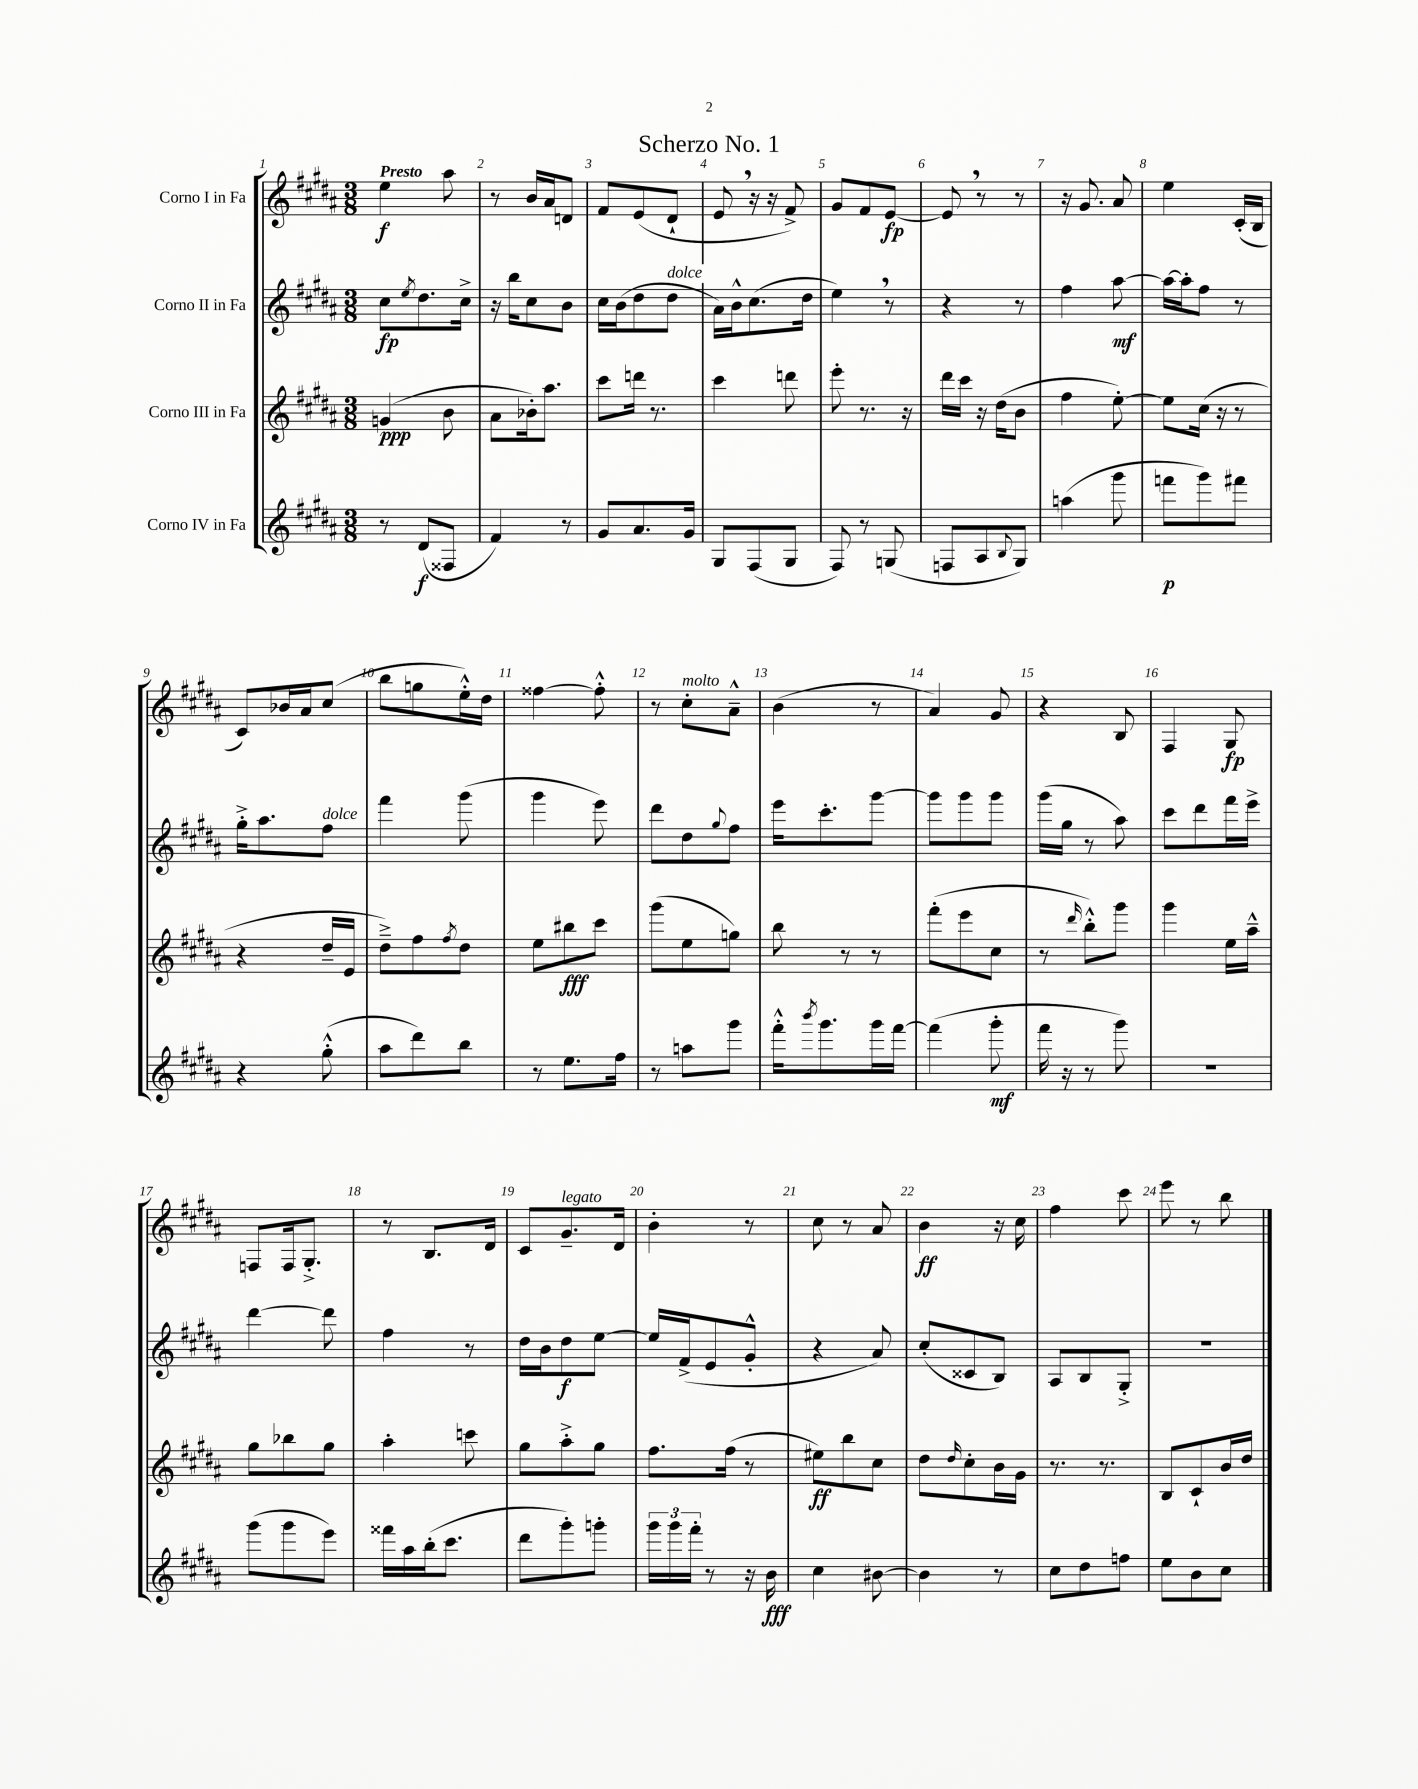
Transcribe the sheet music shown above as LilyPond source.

\header { title = "Scherzo No. 1" }
<<
\new StaffGroup <<
\new Staff = "s0" \with { instrumentName = "Corno I in Fa" } {
    \clef treble \key b \major \numericTimeSignature \time 3/8 \tempo "Presto"
    e''4\f ais''8 |
    r8 b'16 ais'16 d'8 |
    fis'8 e'8( dis'8-! |
    e'8 \breathe r16 r16 fis'8->) |
    gis'8 fis'8 e'8~\fp |
    e'8 \breathe r8 r8 |
    r16 gis'8. ais'8 |
    e''4 cis'16-.( b16 |
    cis'8) bes'16 ais'16 cis''8( |
    b''8 g''8 e''16-.-^) dis''16 |
    fisis''4~ fisis''8-.-^ |
    r8 cis''8-.^\markup { \italic "molto" } ais'8---^ |
    b'4( r8 |
    ais'4) gis'8 |
    r4 b8 |
    fis4 gis8\fp |
    f8 f16 gis8.-.-> |
    r8 b8. dis'16 |
    cis'8 gis'8.--^\markup { \italic "legato" } dis'16 |
    b'4-. r8 |
    cis''8 r8 ais'8 |
    b'4\ff r16 cis''16 |
    fis''4 cis'''8 |
    e'''8 r8 b''8 \bar "|." |
}
\new Staff = "s1" \with { instrumentName = "Corno II in Fa" } {
    \clef treble \key b \major \numericTimeSignature \time 3/8
    cis''8\fp \acciaccatura { e''8 } dis''8. cis''16-> |
    r16 b''16 cis''8 b'8 |
    cis''16 b'16( dis''8 dis''8^\markup { \italic "dolce" } |
    ais'16) b'16-^ cis''8.( dis''16 |
    e''4) \breathe r8 |
    r4 r8 |
    fis''4 ais''8~\mf |
    ais''16~ ais''16-. fis''8 r8 |
    gis''16-.-> ais''8. fis''8^\markup { \italic "dolce" } |
    fis'''4 gis'''8( |
    gis'''4 e'''8) |
    dis'''8 dis''8 \appoggiatura { gis''8 } fis''8 |
    e'''16 cis'''8.-. gis'''8~ |
    gis'''8 gis'''8 gis'''8 |
    gis'''16( gis''16 r8 ais''8) |
    cis'''8 dis'''8 fis'''16 e'''16-> |
    dis'''4~ dis'''8 |
    fis''4 r8 |
    dis''16 b'16 dis''8\f e''8~ |
    e''16 fis'16->( e'8 gis'8-.-^ |
    r4 ais'8) |
    cis''8-.( cisis'8 b8) |
    ais8 b8 gis8-.-> |
    r4. \bar "|." |
}
\new Staff = "s2" \with { instrumentName = "Corno III in Fa" } {
    \clef treble \key b \major \numericTimeSignature \time 3/8
    g'4\ppp( b'8 |
    ais'8 bes'16-.) ais''8. |
    cis'''8 d'''16 r8. |
    cis'''4 d'''8 |
    e'''8-. r8. r16 |
    dis'''16 cis'''16 r16 dis''16( b'8 |
    fis''4 e''8~-.) |
    e''8 cis''16( r16 r8 |
    r4 dis''16-- e'16 |
    dis''8--->) fis''8 \acciaccatura { fis''8 } dis''8 |
    e''8 bis''8\fff cis'''8 |
    gis'''8( e''8 g''8) |
    b''8 r8 r8 |
    fis'''8-.( e'''8 cis''8 |
    r8 \grace { dis'''16 } b''8-.-^) gis'''8 |
    gis'''4 e''16 ais''16---^ |
    gis''8 bes''8 gis''8 |
    ais''4-. c'''8 |
    gis''8 ais''8-.-> gis''8 |
    fis''8. fis''16( r8 |
    eis''8\ff) b''8 cis''8 |
    dis''8 \grace { dis''16 } cis''8-. b'16 gis'16 |
    r8. r8. |
    b8 cis'8-! b'16 dis''16 \bar "|." |
}
\new Staff = "s3" \with { instrumentName = "Corno IV in Fa" } {
    \clef treble \key b \major \numericTimeSignature \time 3/8
    r8 dis'8\f( fisis8 |
    fis'4) r8 |
    gis'8 ais'8. gis'16 |
    gis8 fis8( gis8 |
    fis8) r8 g8( |
    f8 ais8 \appoggiatura { b8 } gis8) |
    a''4( gis'''8 |
    f'''8\p gis'''8) fis'''8 |
    r4 gis''8-.-^( |
    ais''8 dis'''8) b''8 |
    r8 e''8. fis''16 |
    r8 a''8 gis'''8 |
    fis'''16-.-^ \acciaccatura { b'''8 } gis'''8. gis'''16 fis'''16~ |
    fis'''4( gis'''8-.\mf |
    fis'''16 r16 r8 gis'''8) |
    R4. |
    gis'''8( gis'''8 e'''8) |
    fisis'''16 ais''16 b''16-.( cis'''8. |
    dis'''8 gis'''8-.) g'''8-. |
    \tuplet 3/2 { gis'''16 gis'''16 fis'''16-. } r8 r16 b'16\fff |
    cis''4 bis'8~ |
    bis'4 r8 |
    cis''8 dis''8 f''8 |
    e''8 b'8 cis''8 \bar "|." |
}
>>
>>
\layout { \context { \Score \override BarNumber.break-visibility = ##(#f #t #t) barNumberVisibility = #all-bar-numbers-visible } }
